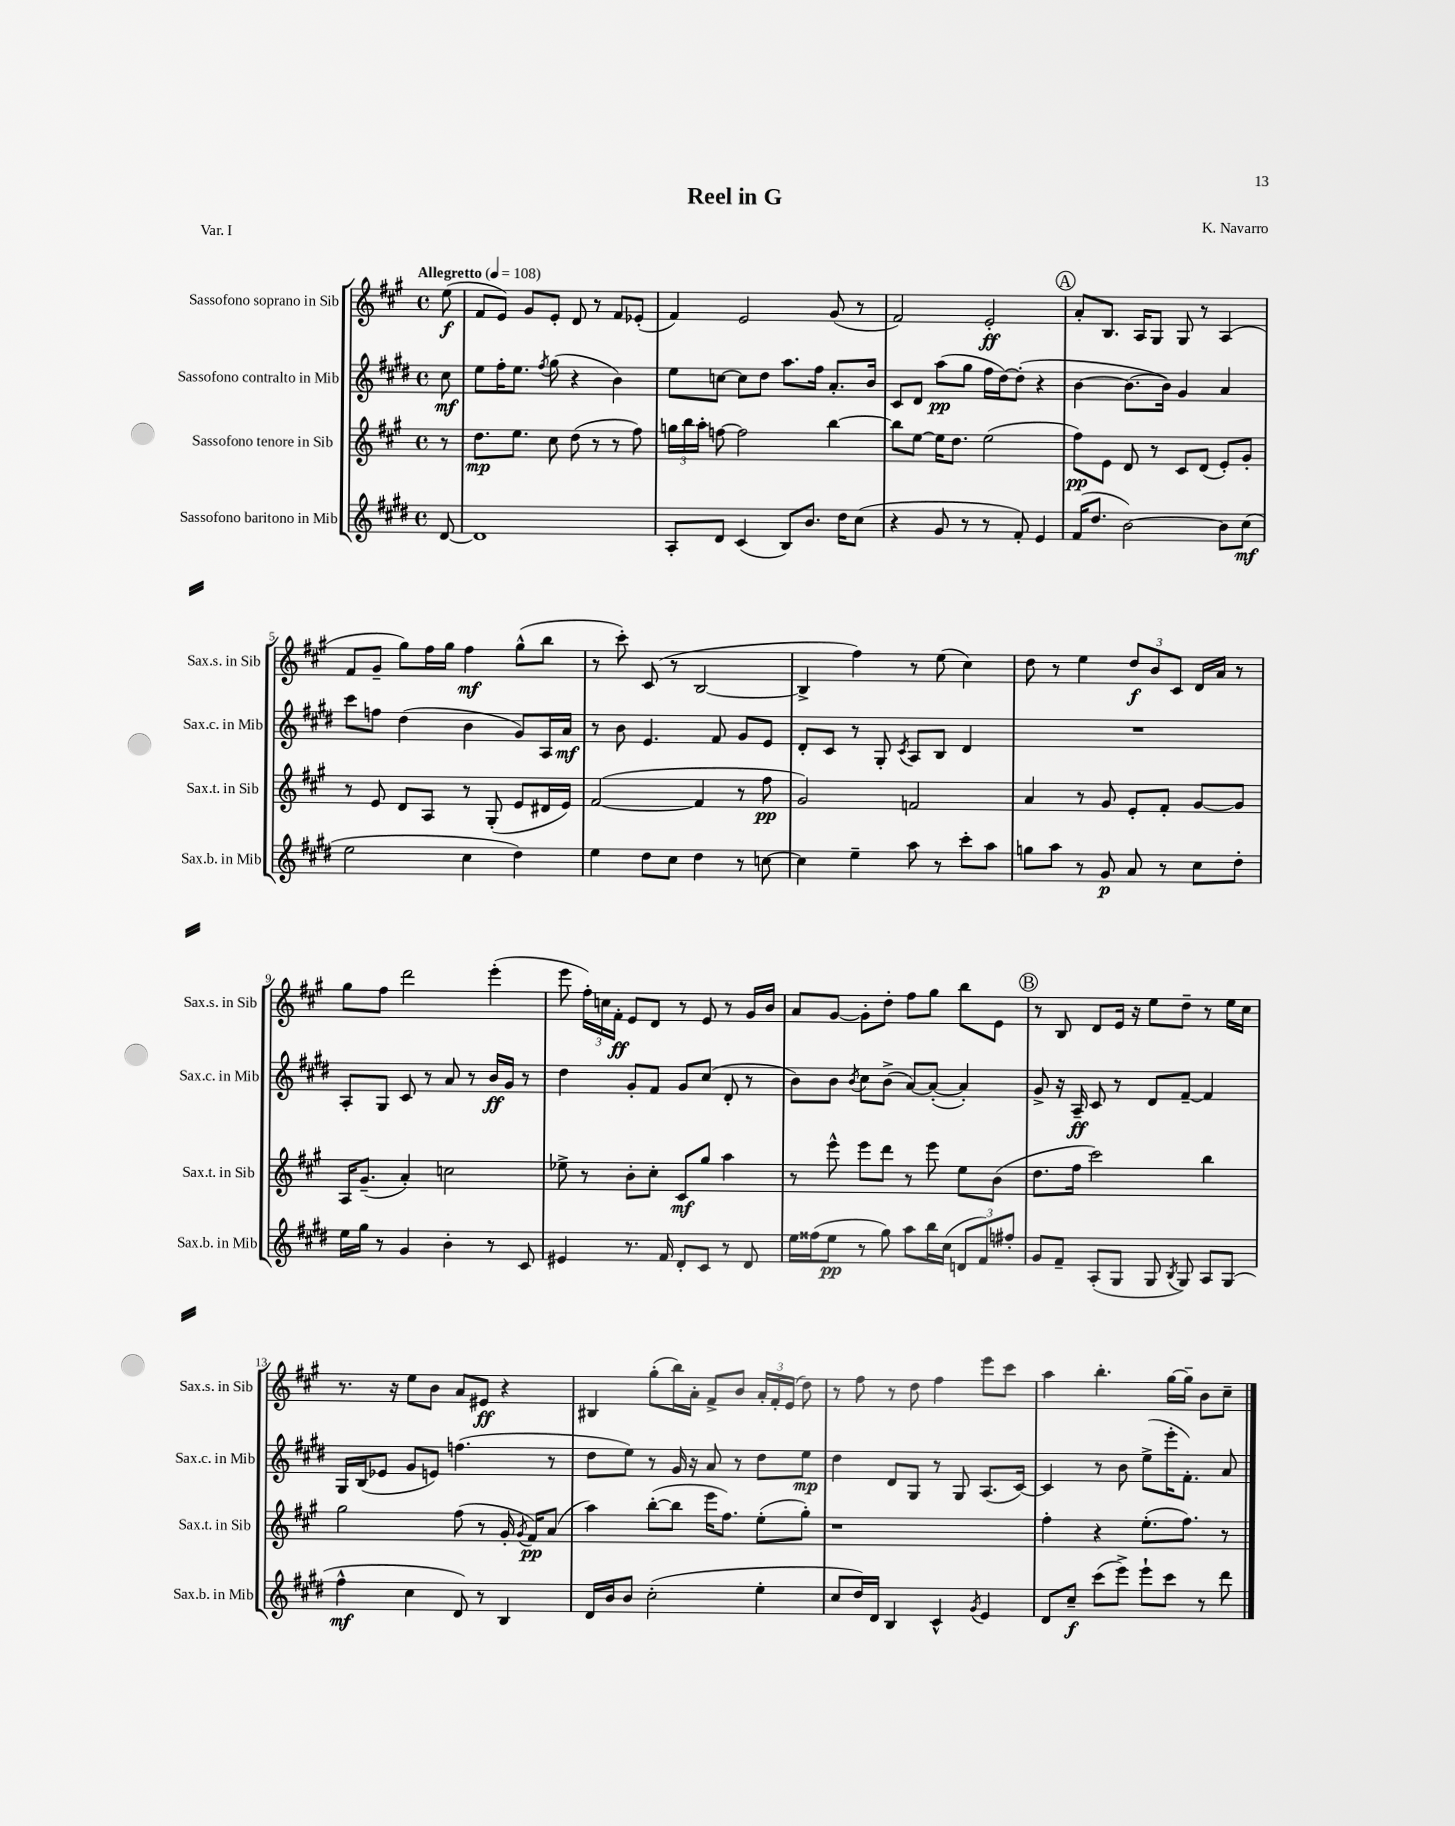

**kern	**kern	**kern	**kern
*staff4	*staff3	*staff2	*staff1
*clefG2	*clefG2	*clefG2	*clefG2
*k[f#c#g#d#]	*k[f#c#g#]	*k[f#c#g#d#]	*k[f#c#g#]
*M4/4	*M4/4	*M4/4	*M4/4
*met(c)	*met(c)	*met(c)	*met(c)
*MM108	*MM108	*MM108	*MM108
[8d#/	8r	8cc#\	(8ee\
=	=	=	=
1d#]	8.dd\L	8ee\L	8f#/L
.	.	16ff#'\K	8e/J)
.	8.ee\J	8.ee\J	.
.	.	.	8g#/L
.	.	8qff#/	.
.	8cc#\	(8gg#\	8e'/J
.	(8dd\	4r	8d/
.	8r	.	8r
.	8r	4b\)	8f#/L
.	8ff#\)	.	(8e-'/J
=	=	=	=
8A'/L	24gg\LL	8ee\L	4f#/)
.	24bb\	.	.
.	24aa'\JJ	.	.
8d#/J	[8ff\	[8cc\J	.
(4c#/	2ff\]	8cc\]L	2e/
.	.	8dd#\J	.
8B/L)	.	8.aa\L	.
8.b/J	.	.	.
.	.	16ff#\Jk	.
.	[4bb\	8.a'/L	(8g#/
16dd#\LK	.	.	.
(8cc#\J	.	.	8r
.	.	16b/Jk	.
=	=	=	=
4r	8bb\]L	8c#/L	2f#/)
.	[8ee\J	8d#/J	.
8g#/	16ee\]LK	(8aa\L	.
.	8.dd\J	.	.
8r	.	8gg#\J	.
8r	(2ee\	16ff#\LL	2e'/
.	.	[16dd#\J)	.
8f#'/)	.	(8dd#'\]J	.
4e/	.	4r	.
=	=	=	=
(16f#/LK	8ff#\L)	[4b\	8a'/L
8.dd#/J	.	.	.
.	8e\J	.	8.B/J
[2b\)	8d/	8.b\_L	.
.	.	.	16A/LK
.	8r	.	8G#/J
.	.	16b\]Jk)	.
.	8c#/L	4g#/	8G#/
.	(8d/J	.	8r
8b\]L	8e'/L)	4a/	(4A/
(8cc#\J	8g#'/J	.	.
=	=	=	=
2ee\	8r	8ccc#\L	8f#/L
.	8e/	8ff\J	8g#~/J
.	8d/L	(4dd#\	8gg#\L)
.	8A/J	.	16ff#\L
.	.	.	16gg#\JJ
4cc#\	8r	4b\	4ff#\
.	(8G#'/	.	.
4dd#\)	8e/L	8g#/L)	(8gg#^^\L
.	16d#/L	16A/L	8bb\J
.	16e/JJ)	16a/JJ	.
=	=	=	=
4ee\	([2f#/	8r	8r
.	.	8b\	8ccc#'\)
8dd#\L	.	4.e/	(8c#/
8cc#\J	.	.	8r
4dd#\	4f#/]	.	[2B/
.	.	8f#/	.
8r	8r	8g#/L	.
[8cc\	8ff#\	8e/J	.
=	=	=	=
4cc\]	2g#/)	8d#'/L	4B^/]
.	.	8c#/J	.
4ee~\	.	8r	4ff#\)
.	.	8G#'/	.
.	.	8qc#/	.
8aa\	2f/	8A/L	8r
8r	.	8B/J	(8ee\
8ccc#'\L	.	4d#/	4cc#\)
8aa\J	.	.	.
=	=	=	=
8gg\L	4a/	1r	8dd\
8aa\J	.	.	8r
8r	8r	.	4ee\
8g#/	8g#/	.	.
8a/	8e'/L	.	12dd/L
.	.	.	12b/
8r	8f#'/J	.	.
.	.	.	12c#/J
8cc#\L	[8g#/L	.	16d/LL
.	.	.	16a/JJ
8dd#'\J	8g#/]J	.	8r
=	=	=	=
16ee\LL	16A/LK	8A'/L	8gg#\L
16gg#\JJ	(8.g#~/J	.	.
8r	.	8G#/J	8ff#\J
4g#/	4a'/)	8c#/	2ddd\
.	.	8r	.
4b'\	2cc\	8a/	.
.	.	8r	.
8r	.	16b/LL	(4eee'\
.	.	16g#/JJ	.
8c#/	.	8r	.
=	=	=	=
4e#/	8ee-^\	4dd#\	8eee\
.	8r	.	24ff#'\LL)
.	.	.	24cc\
.	.	.	24f#'\JJ
8.r	8b'\L	8g#'/L	8e/L
.	8cc#'\J	8f#/J	8d/J
16f#/	.	.	.
8d#'/L	8c#/L	8g#/L	8r
8c#/J	8gg#/J	(8cc#/J	8e/
8r	4aa\	8d#'/	8r
8d#/	.	8r	16g#/LL
.	.	.	16b/JJ
=	=	=	=
16ee\LL	8r	8b\L)	8a/L
(16ff##\J	.	.	.
8ee\J	8eee^^\	8b\J	[8g#/J
.	.	8qb/	.
8r	8eee\L	8cc#\L	8g#'\]L
8gg#\)	8ddd\J	(8b^\J	8dd'\J
8aa\L	8r	[8a/L)	8ff#\L
16bb\L	8eee\	(8a'/_J	8gg#\J
(16cc#\JJ	.	.	.
12d/L	8ee\L	4a'/])	8bb\L
12f#/)	.	.	.
.	(8b\J	.	8e\J
12ff#'/J	.	.	.
=	=	=	=
8g#/L	8.dd\L	8g#^/	8r
8f#~/J	.	16r	8B/
.	16ff#\Jk	16A~/	.
(8A'/L	2ccc#\)	8c#/	8d/L
8G#/J	.	8r	16e/Jk
.	.	.	16r
8G#/	.	8d#/L	8ee\L
8qB/	.	.	.
8G#/)	.	[8f#~/J	8dd~\J
8A/L	4bb\	4f#/]	8r
(8G#/J	.	.	16ee\LL
.	.	.	16cc#\JJ
=	=	=	=
4ff#^^\	2gg#\	16G#/LL	8.r
.	.	(16B/J	.
.	.	8e-/J	.
.	.	.	16r
4cc#\	.	8g#/L	8ee\L
.	.	8e/J)	8b\J
8d#/)	(8ff#\	(4.ff\	8a/L
8r	8r	.	8e#/J
4B/	16g#'/	.	4r
.	8qg#/	.	.
.	16f#/LK)	.	.
.	(8a/J	8r	.
=	=	=	=
16d#/LL	4aa\)	8dd#\L	4B#/
16b/J	.	.	.
8b/J	.	8ee\J)	.
(2cc#'\	([8bb'\L	8r	(8gg#'\L
.	8bb\]J	16g#/	16bb\L)
.	.	16r	16a'\JJ
.	16eee\LK	8a/	8f#^/L
.	8.ff#\J)	.	.
.	.	8r	8b/J
4ee'\	(8ee'\L	8dd#\L	24a'/LL
.	.	.	24f#'/
.	.	.	(24e/JJ
.	8gg#'\J)	8ee\J	8dd\)
=	=	=	=
8cc#/L	1r	4dd#\	8r
16dd#/L)	.	.	8ff#\
16d#/JJ	.	.	.
4B/	.	8d#/L	8r
.	.	8G#/J	8dd\
4c#^^/	.	8r	4ff#\
.	.	8G#/	.
8qg#/	.	.	.
4e/	.	(8.A/L	8eee\L
.	.	.	8ccc#\J
.	.	[16c#/Jk)	.
=	=	=	=
8d#/L	4ff#'\	4c#/]	4aa\
8cc#~/J	.	.	.
(8ccc#\L	4r	8r	4.bb'\
8eee^\J)	.	8b\	.
8eee`\L	(8.ee'\L	(8ee^\L	.
8ccc#\J	.	16eee'\K	[16gg#\LL
.	8.ff#\J)	8.f#'\J)	16gg#~\]JJ
8r	.	.	8b\L
8ddd#\	8r	8a/	8cc#~\J
==	==	==	==
*-	*-	*-	*-
